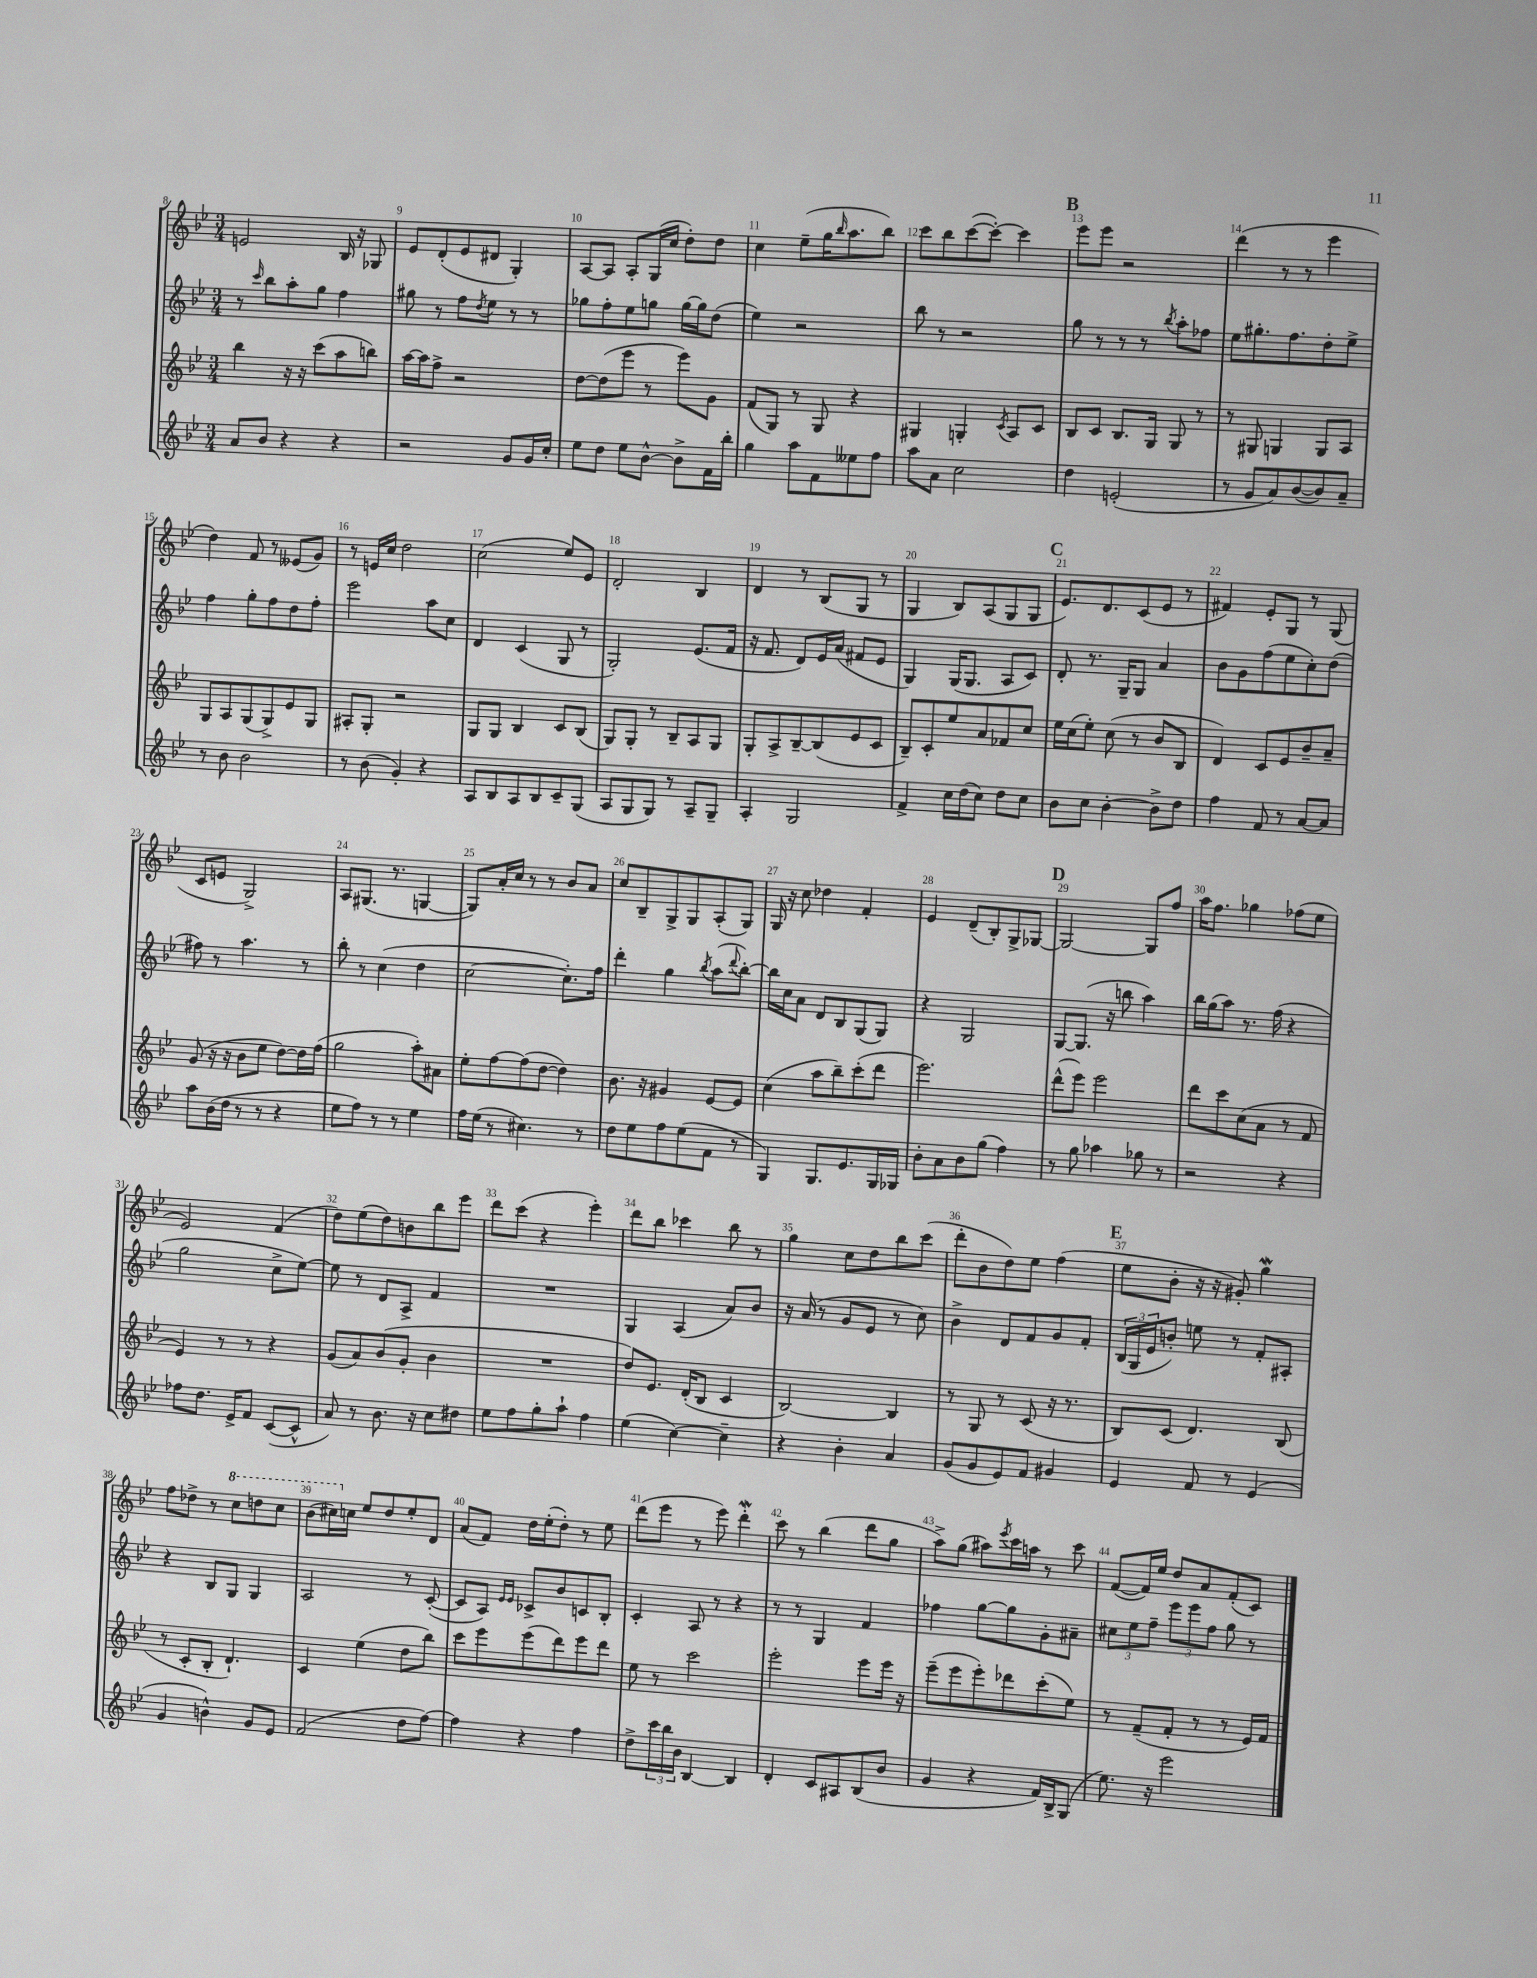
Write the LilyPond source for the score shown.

<<
\new StaffGroup <<
\new Staff = "s0" {
    \clef treble \key bes \major \numericTimeSignature \time 3/4
    e'2 bes16 r16 ges8 |
    ees'8 d'8-.( ees'8 dis'8 g4-.) |
    a8~ a8 a8-. g16( c''16 d''8-.) d''8 |
    c''4 ees''8--( g''16 \grace { bes''16 } a''8. bes''8) |
    c'''8 bes''8 c'''8~( c'''8~-.) c'''4 |
    \mark \markup { \bold "B" } ees'''8 ees'''8 r2 |
    d'''4( r8 r8 ees'''4 |
    d''4) f'8 r8 eeses'8( g'8) |
    r8 e'16 c''16 d''2 |
    c''2( ees''8) ees'8 |
    d'2-. bes4 |
    d'4 r8 bes8( g8 r8 |
    g4 bes8) a8( g8 g8 |
    \mark \markup { \bold "C" } ees'8.) d'8. c'8( ees'8 r8 |
    fis'4) ees'8-. g8 r8 g8( |
    c'8 e'8 g2->) |
    a8 gis8.( r8. g4~ |
    g8) a'16-. c''16 r8 r8 bes'8 a'8 |
    c''8 bes8-- g8-> g8 a8-.( g8) |
    g16 r16 c''8 des''4 f'4-. |
    ees'4 d'8--( bes8-.) g8-> ges8~ |
    \mark \markup { \bold "D" } ges2~ ges8 f''8 |
    a''16 f''8. ges''4 fes''8( ees''8 |
    ees'2) f'4( |
    d''8) ees''8( d''8) b'8 bes''8 ees'''8 |
    d'''8 c'''8( r4 ees'''4-.) |
    d'''8 bes''8 ces'''4 bes''8 r8 |
    g''4 c''8 d''8 bes''8 c'''8( |
    d'''8-. bes'8 d''8) ees''8 f''4( |
    \mark \markup { \bold "E" } ees''8 bes'8-. r16 r16 gis'8-.) g''4\mordent |
    f''8 des''8-> r8 \ottava #1 c'''8 d'''!8 c'''8 |
    bes''8( cis'''16) \ottava #0 c''!16 ees''8 d''8 ees''8-. d'8 |
    a'8( f'8) d''16 ees''16-.( d''8-.) r8 ees''8 |
    d'''8( ees'''8 r8 ees'''8) d'''4-.\mordent |
    c'''8 r8 bes''4( d'''8 g''8 |
    a''8->) g''8( ais''8) \acciaccatura { ees'''8 } c'''16 a''16 r8 c'''8 |
    f'8~( f'16) ees''16 d''8 a'8 f'8-.( c'8) \bar "|." |
}
\new Staff = "s1" {
    \clef treble \key bes \major \numericTimeSignature \time 3/4
    r8 \grace { c'''16 } bes''8 a''8-. g''8 f''4 |
    gis''8 r8 f''8 \acciaccatura { d''8 } ees''8 r8 r8 |
    ges''8 f''8-. ees''8 g''8 g''16~ g''16 d''8( |
    ees''4) r2 |
    bes''8 r8 r2 |
    \mark \markup { \bold "B" } g''8 r8 r8 r8 \acciaccatura { bes''8 } a''8-. fes''8 |
    ees''8 gis''8.-. f''8. d''8-. ees''8-> |
    f''4 g''8-. f''8 d''8 f''8-. |
    ees'''2 a''8 c''8 |
    d'4 c'4( g8 r8 |
    g2-.) ees'8.( f'16 |
    r16 f'8. d'8) ees'16 a'16( fis'8 ees'8 |
    g4) g16( g8. a8 c'8) |
    \mark \markup { \bold "C" } d'8-. r8. g16-- g8 a'4 |
    bes'8 g'8 f''8( ees''8 c''8-.) d''8( |
    fis''8) r8 a''4. r8 |
    bes''8-. r8 c''4( d''4 |
    c''2~ c''8.-.) f''16 |
    d'''4-. g''4 \acciaccatura { bes''8 } a''8( \appoggiatura { d'''8 } bes''8~-.) |
    bes''16 c''16 a'8 d'8 bes8 g8( g8) |
    r4 g2 |
    \mark \markup { \bold "D" } g8~ g8.( r16 b''8 a''4) |
    bes''16 g''16( a''8) r8. f''16( r4 |
    g''2 c''8-> ees''8~) |
    ees''8 r8 d'8 a8-> f'4 |
    R2. |
    g4 a4( a'8) bes'8 |
    r16 a'16( r8 g'8 ees'8 r8 c''8) |
    bes'4-> d'8 f'8 g'8 f'8-. |
    \mark \markup { \bold "E" } \tuplet 3/2 { bes16( g16 ees'16 } b'8-.) e''8 r8 f'8-. ais8-. |
    r4 bes8 g8 g4 |
    a2 r8 c'8~-.( |
    c'8 a8) \grace { ees'16 ees'16 } ces'8-> bes'8 c'8 bes8-. |
    c'4-. a8 r8 r4 |
    r8 r8 g4 f'4 |
    fes''4 g''8~ g''8 g'8-. ais'8-- |
    \tuplet 3/2 { cis''8 ees''8 f''8-- } \tuplet 3/2 { ees'''8 ees'''8 f''8 } g''8 r8 \bar "|." |
}
\new Staff = "s2" {
    \clef treble \key bes \major \numericTimeSignature \time 3/4
    bes''4 r16 r16 c'''8( a''8 b''8) |
    a''16~ a''16 f''8-> r2 |
    d''8~ d''8( ees'''8 r8 ees'''8) g'8 |
    f'8( g8) r8 g8 r4 |
    gis4 g4-. \acciaccatura { c'8 } a8 c'8 |
    \mark \markup { \bold "B" } bes8 c'8 bes8. g16 g8 r8 |
    r8 gis8 g4 g8 a8 |
    g8 a8 g8( g8->) ees'8 g8 |
    ais8-. g8-. r2 |
    g8 g8 bes4 c'8 bes8( |
    g8) g8-. r8 bes8-- a8 g8 |
    g8-. a8-> bes8~-- bes8( ees'8 c'8 |
    bes8--) c'8-. ees''8 a'8 fes'8 c''8 |
    \mark \markup { \bold "C" } ees''16 c''16( ees''8-.) c''8( r8 bes'8 bes8 |
    d'4) c'8 ees'8 bes'8-- a'8-- |
    g'8( r16 r16 bes'8 ees''8 d''8~) d''16 f''16( |
    g''2 a''8-.) ais'8 |
    ees''8-. f''8~ f''8( d''8~ d''4) |
    bes'8. r16 gis'4 ees'8~ ees'8 |
    c''4( a''8 bes''8--) c'''8-.( d'''8 |
    ees'''2.) |
    \mark \markup { \bold "D" } d'''8-^( ees'''8) ees'''2 |
    d'''8 c'''8 c''8( a'8 r8 f'8 |
    ees'4) r8 r8 r4 |
    g'8( a'8) bes'8( g'8-. bes'4 |
    R2. |
    d''8) ees'8. d'16-.( bes8 c'4 |
    bes2~) bes4 |
    r8 g8 r8 c'8( r16 r8. |
    \mark \markup { \bold "E" } bes8) c'8( d'4.) bes8( |
    r8 c'8-. bes8-. d'4.-!) |
    c'4 ees''4( d''8 bes''8) |
    c'''8 ees'''8 ees'''8( d'''8) ees'''8 d'''8 |
    ees''8 r8 c'''2 |
    ees'''2-. ees'''8 ees'''16 r16 |
    ees'''8--( ees'''8 ees'''8-.) des'''8 c'''8-.( ees''8) |
    r8 f'8--( f'8-. r8 r8 ees'16) f'16 \bar "|." |
}
\new Staff = "s3" {
    \clef treble \key bes \major \numericTimeSignature \time 3/4
    a'8 bes'8 r4 r4 |
    r2 g'8 g'16 c''16-. |
    ees''8 d''8 ees''8 bes'8~-^ bes'8-> f'16 bes''16-. |
    g''4 a''8 f'8 eeses''8 f''8 |
    a''8 a'8 c''2 |
    \mark \markup { \bold "B" } d''4 e'2-.( |
    r8 g'8 a'8) bes'8~( bes'8) a'8-- |
    r8 bes'8 bes'2 |
    r8 bes'8( g'4-.) r4 |
    a8 bes8 a8 bes8 c'8-- g8( |
    a8 g8 g8) r8 a8-- g8-- |
    a4-. g2 |
    f'4-> c''16 d''16( c''8) d''8 c''8 |
    \mark \markup { \bold "C" } bes'8 c''8 bes'4~-. bes'8-> d''8 |
    f''4 f'8 r8 a'8~ a'8 |
    a''8 bes'16( d''16 r8 r8 r4 |
    ees''8 f''8) r8 r8 ees''4 |
    f''16 ees''16( r8 cis''4.) r8 |
    d''8 ees''8 f''8 ees''8( f'8 r8 |
    g4) g8. ees'8. g16 ges16 |
    bes'8-. a'8 bes'8 g''8( f''4) |
    \mark \markup { \bold "D" } r8 g''8 aes''4 ges''8 r8 |
    r2 r4 |
    fes''8 d''8. ees'16-> f'8 c'8~( c'8-^ |
    a'8) r8 bes'8. r16 c''8 dis''8 |
    ees''8 f''8 g''8-. a''8-! f''4 |
    ees''4( c''4~) c''4-- |
    r4 bes'4-. a'4 |
    g'8( g'8 ees'8) f'8 gis'4 |
    \mark \markup { \bold "E" } ees'4 f'8 r8 ees'4( |
    g'4 b'4-^) g'8 ees'8 |
    f'2( d''8 f''8~) |
    f''4 r4 f''4 |
    d''8-> \tuplet 3/2 { c'''16 bes''16 bes'16 } bes4~ bes4 |
    d'4-. c'8 ais8 bes8( bes'8 |
    g'4 r4 f'16) bes16-> g8( |
    ees''8.) r16 ees'''2 \bar "|." |
}
>>
>>
\layout { \context { \Score currentBarNumber = #8 \override BarNumber.break-visibility = ##(#f #t #t) barNumberVisibility = #all-bar-numbers-visible } }
